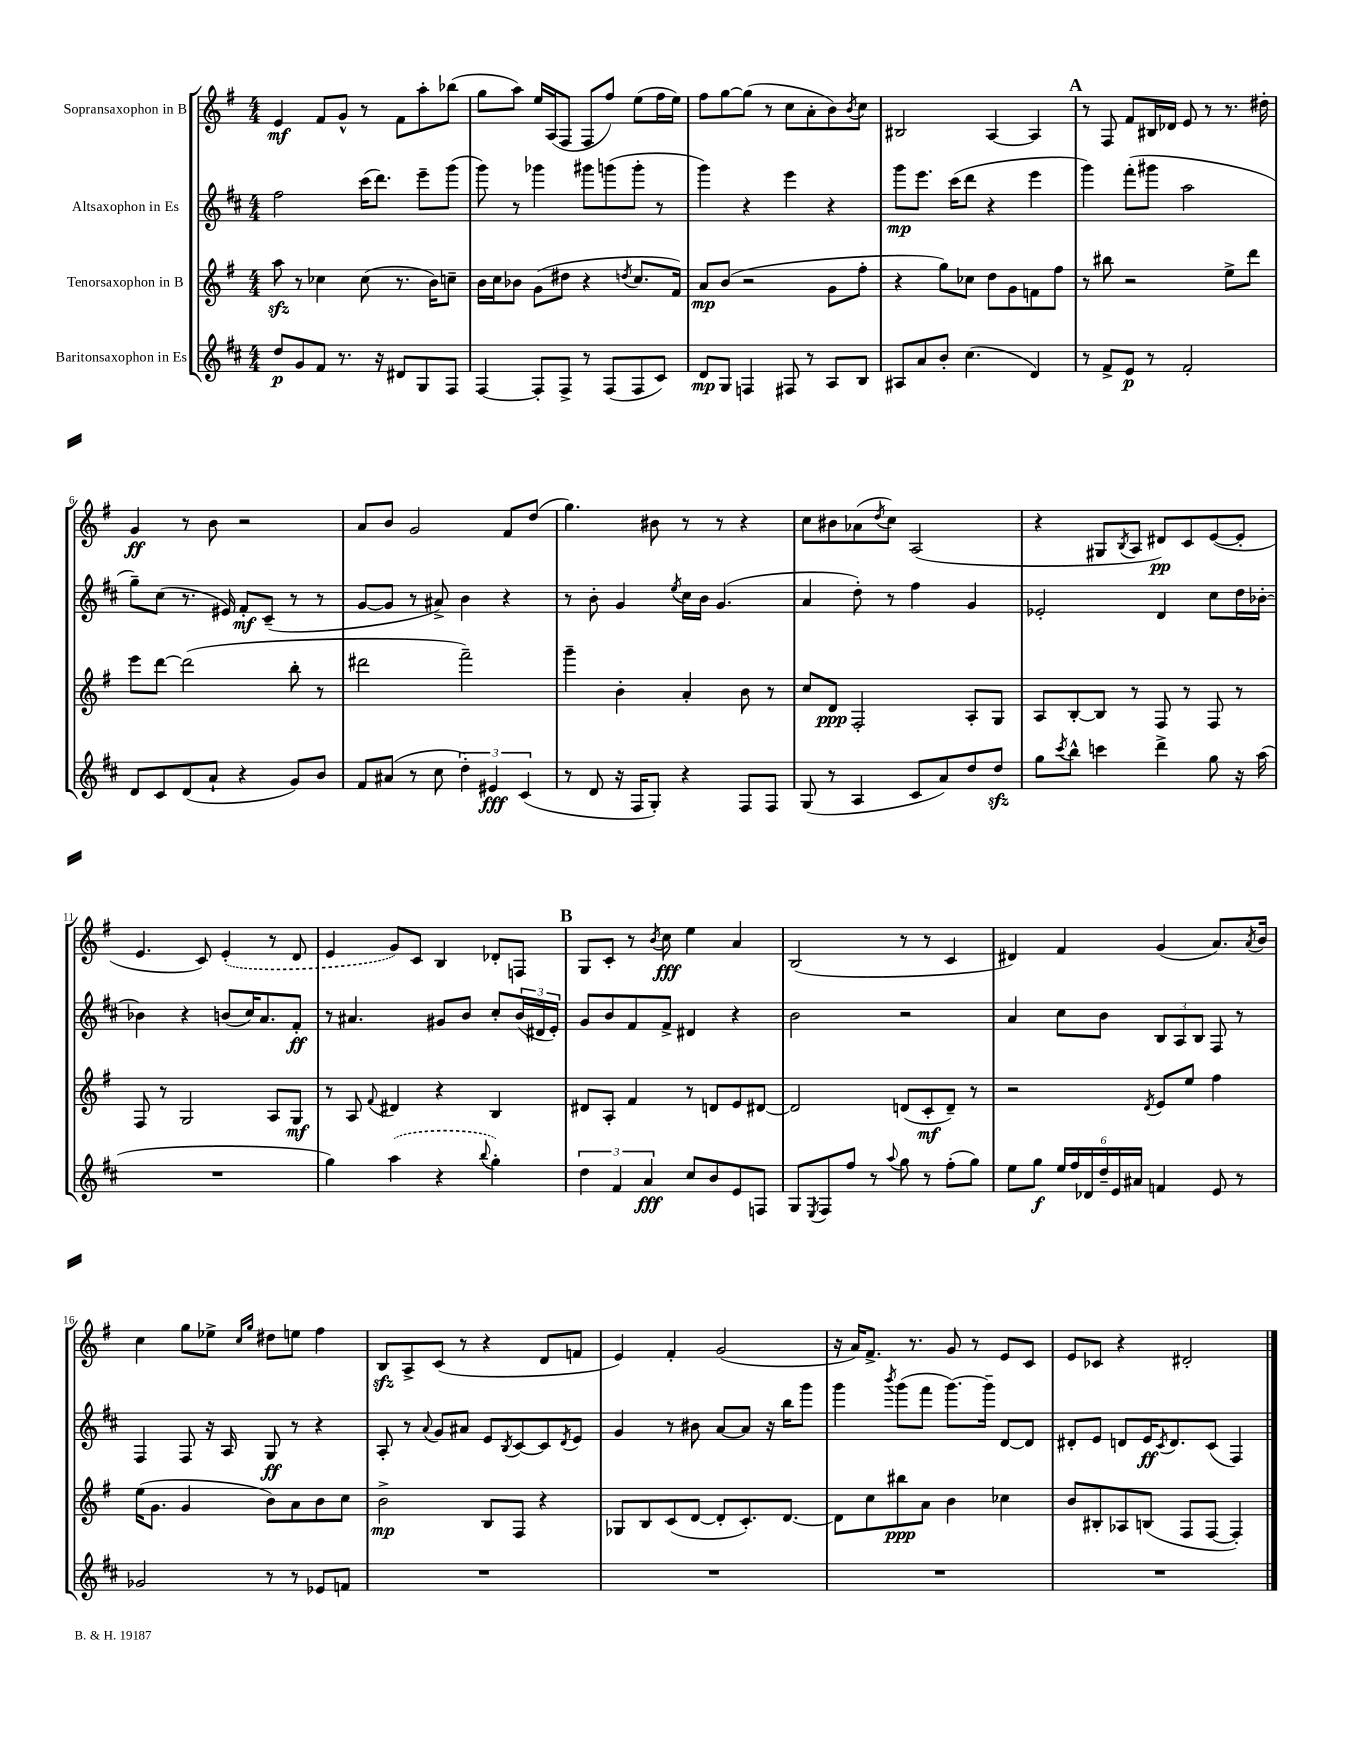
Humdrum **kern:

**kern	**kern	**kern	**kern
*staff4	*staff3	*staff2	*staff1
*clefG2	*clefG2	*clefG2	*clefG2
*k[f#c#]	*k[f#]	*k[f#c#]	*k[f#]
*M4/4	*M4/4	*M4/4	*M4/4
8dd	8aa	2ff#	4e
8g	8r	.	.
8f#	4cc-	.	8f#
8.r	.	.	8g^^
.	(8cc-	(16ccc#	8r
16r	.	8.ddd)	.
8d#	8.r	.	8f#
8G	.	8eee~	8aa'
.	16b)	.	.
8F#	8cc~	(8ggg	(8bb-
=	=	=	=
[4F#	16b	8ggg)	8gg
.	16cc	.	.
.	8b-	8r	8aa)
8F#']	(8g	4ggg-	16ee
.	.	.	(16A
8F#^	8dd#	.	8F#
8r	4r	8ggg#	8F#
(8F#	.	(8ggg	8ff#)
.	8qdd	.	.
8F#	8.cc	8ggg'	(8ee
8c#)	.	8r	16ff#
.	16f#)	.	16ee)
=	=	=	=
8d	8a	4ggg)	8ff#
8G	(8b	.	[8gg
4F	2r	4r	(8gg]
.	.	.	8r
8F#	.	4eee	8cc
8r	.	.	8a'
8A	8g	4r	8b)
.	.	.	8qb
8B	8ff#'	.	8cc
=	=	=	=
8A#	4r	8ggg	2B#
8a	.	8.eee	.
8b'	8gg)	.	.
.	.	(16ccc#	.
(4.cc#	8cc-	8ddd	.
.	8dd	4r	[4A
.	8g	.	.
4d)	8f	4eee	4A]
.	8ff#	.	.
=	=	=	=
8r	8r	4ggg)	8r
8f#^	8bb#	.	8F#
8e	2r	(8fff#'	8f#
8r	.	8ggg#	16B#
.	.	.	16d-
2f#'	.	2aa	8e
.	.	.	8r
.	8ee^	.	8.r
.	8ddd	.	.
.	.	.	16dd#'
=	=	=	=
8d	8eee	8gg~)	4g
8c#	[8ddd	(8cc#	.
(8d	(2ddd]	8.r	8r
8a`	.	.	8b
.	.	16e#)	.
4r	.	8f#'	2r
.	.	(8c#~	.
8g)	8bb'	8r	.
8b	8r	8r	.
=	=	=	=
8f#	2ddd#	[8g	8a
(8a#	.	8g]	8b
8r	.	8r	2g
8cc#	.	8a#^)	.
6dd')	2fff#~)	4b	.
6e#	.	.	.
.	.	4r	8f#
(6c#	.	.	.
.	.	.	(8dd
=	=	=	=
8r	4ggg~	8r	4.gg)
8d	.	8b'	.
16r	4b'	4g	.
16F#	.	.	.
8G')	.	.	8b#
.	.	8qee	.
4r	4a'	16cc#	8r
.	.	16b	.
.	.	(4.g	8r
8F#	8b	.	4r
8F#	8r	.	.
=	=	=	=
(8G	8cc	4a	8cc
8r	8d	.	8b#
4A	2F#'	8dd')	(8a-
.	.	.	8qdd
.	.	8r	8cc)
8c#	.	4ff#	(2A
8a)	.	.	.
8dd	8A'	4g	.
8dd	8G	.	.
=	=	=	=
8gg	8A	2e-'	4r
8qccc#	.	.	.
8bb^^	[8B'	.	.
4ccc	8B]	.	8G#
.	.	.	8qB
.	8r	.	8A
4ddd^	8F#	4d	8d#)
.	8r	.	8c
8gg	8F#	8cc#	([8e
16r	8r	16dd	8e']
(16aa	.	[16b-'	.
=	=	=	=
1r	8F#	4b-]	4.e
.	8r	.	.
.	2G	4r	.
.	.	.	8c)
.	.	(8b	(4e'
.	.	16cc#)	.
.	.	8.a	.
.	8A	.	8r
.	8G	8f#'	8d
=	=	=	=
4gg)	8r	8r	4e
.	8A	4.a#	.
.	8qqf#	.	.
(4aa	4d#	.	8g)
.	.	.	8c
4r	4r	8g#	4B
.	.	8b	.
8qqbb	.	.	.
4gg')	4B	8cc#'	8d-'
.	.	(24b	8F
.	.	24d#	.
.	.	24e')	.
=	=	=	=
6dd	8d#	8g	8G
.	8A'	8b	8c'
6f#	.	.	.
.	4f#	8f#	8r
6a	.	.	.
.	.	.	8qb
.	.	8f#^	8cc
8cc#	8r	4d#	4ee
8b	8d	.	.
8e	8e	4r	4a
8F	[8d#	.	.
=	=	=	=
8G	2d#]	2b	(2B
8qE	.	.	.
8F#	.	.	.
8ff#	.	.	.
8r	.	.	.
8qqaa	.	.	.
8gg	(8d	2r	8r
8r	8c'	.	8r
(8ff#'	8d~)	.	4c
8gg)	8r	.	.
=	=	=	=
8ee	2r	4a	4d#)
8gg	.	.	.
24ee	.	8cc#	4f#
24ff#	.	.	.
24d-	.	.	.
24dd~	.	8b	.
24e	.	.	.
24a#	.	.	.
.	8qd	.	.
4f	8e	12B	(4g
.	.	12A	.
.	8ee	.	.
.	.	12B	.
8e	4ff#	8F#	8.a)
8r	.	8r	.
.	.	.	8qa
.	.	.	16b
=	=	=	=
2g-	(16ee	4F#	4cc
.	8.g	.	.
.	4g	8F#	8gg
.	.	16r	8ee-^
.	.	16A	.
.	.	.	16qqcc
.	.	.	16qqgg
8r	8b)	8G	8dd#
8r	8a	8r	8ee
8e-	8b	4r	4ff#
8f	8cc	.	.
=	=	=	=
1r	2b^	8A'	8B
.	.	8r	8A^
.	.	8qqa	.
.	.	8g	(8c
.	.	8a#	8r
.	8B	8e	4r
.	.	8qB	.
.	8F#	[8c#	.
.	4r	8c#]	8d
.	.	8qd	.
.	.	8e	8f
=	=	=	=
1r	8G-	4g	4e)
.	8B	.	.
.	(8c	8r	4f#'
.	[8d	8b#	.
.	8d']	[8a	(2g
.	8.c')	8a]	.
.	.	16r	.
.	[8.d	16bb	.
.	.	8ggg	.
=	=	=	=
1r	8d]	4ggg	16r
.	.	.	16a)
.	8cc	.	8.f#^
.	.	8qbbb	.
.	8bb#	(8ggg	.
.	.	.	8.r
.	8a	8fff#	.
.	4b	[8.ggg)	8g
.	.	.	8r
.	.	16ggg~]	.
.	4cc-	[8d	8e
.	.	8d]	8c
=	=	=	=
1r	8b	8d#'	8e
.	8B#'	8e	8c-
.	8A-	8d	4r
.	(8B	16e	.
.	.	8qc#	.
.	.	8.d	.
.	8F#	.	2d#'
.	[8F#	(8c#	.
.	4F#'])	4F#)	.
==	==	==	==
*-	*-	*-	*-
